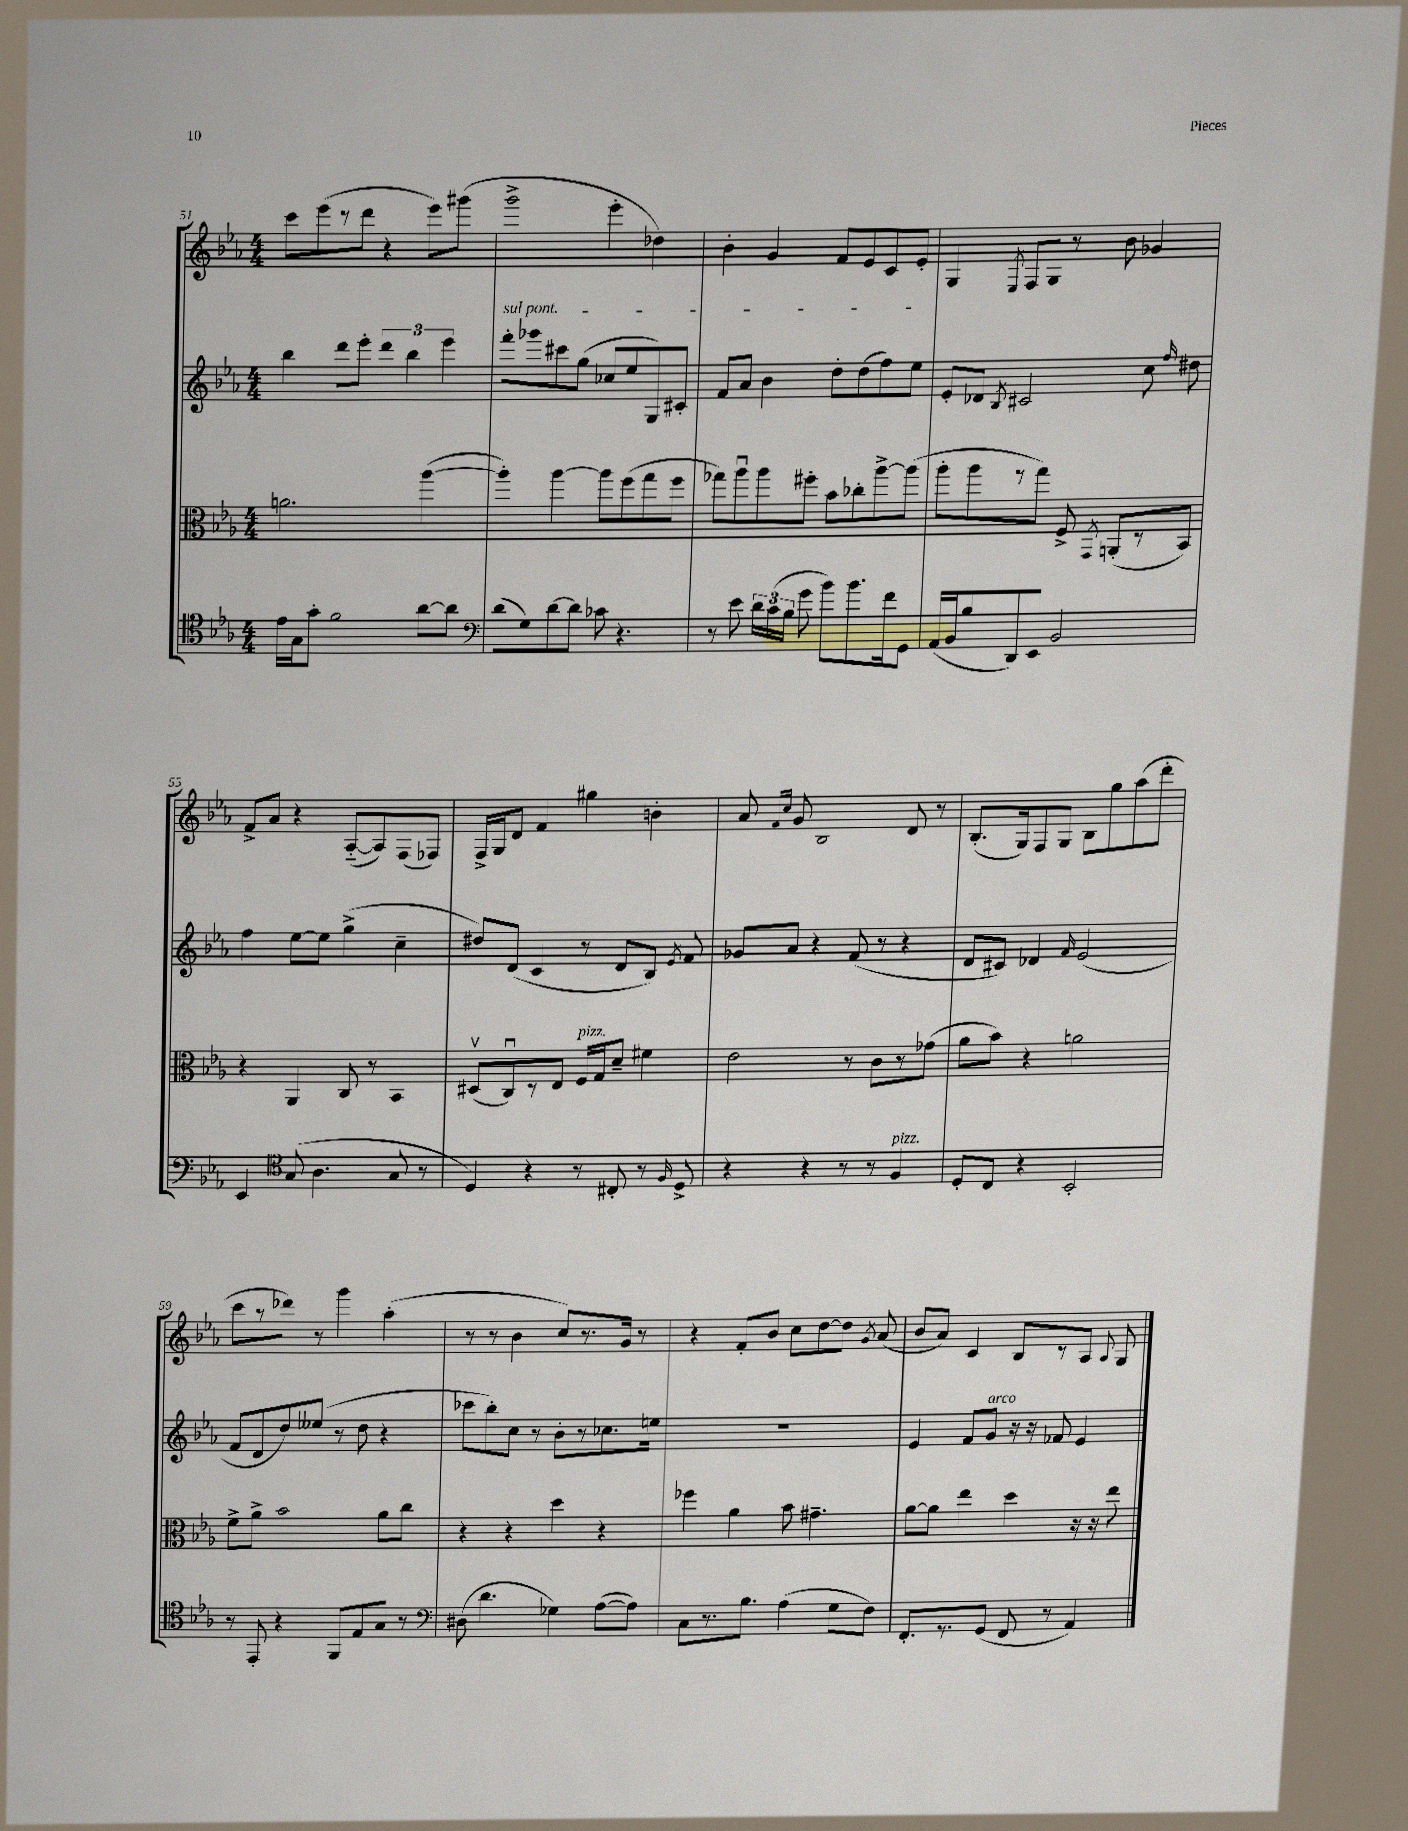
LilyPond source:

<<
\new StaffGroup <<
\new Staff = "s0" {
    \clef treble \key ees \major \numericTimeSignature \time 4/4
    \autoBeamOff c'''8[ ees'''8( r8 d'''8] r4 ees'''8[) gis'''8]( |
    g'''2-> ees'''4-. des''4) |
    bes'4-. g'4 f'8[ ees'8 c'8 ees'8]-. |
    g4 \acciaccatura { ees8 } f8[ g8] r8 bes'8 ges'4 |
    f'8[-> aes'8] r4 aes8[~-_( aes8) f8( fes8]) |
    f16[-> g16 d'8] f'4 gis''4 b'4-. |
    aes'8 \grace { f'16[ c''16] } g'8 bes2 d'8 r8 |
    bes8.[-.( g16) f8 g8] bes8[ g''8 aes''8( d'''8]-. |
    c'''8[ r8 des'''8]) r8 g'''4 aes''4-.( |
    r8 r8 bes'4 c''8[) r8. g'16] r8 |
    r4 f'8[-. bes'8] c''8[ d''8~ d''8] \acciaccatura { g'8 } aes'8( |
    bes'8[ aes'8]) c'4 bes8[ r8 aes8] \appoggiatura { aes8 } g8 \bar "|." |
}
\new Staff = "s1" {
    \clef treble \key ees \major \numericTimeSignature \time 4/4
    \autoBeamOff bes''4 d'''8[ ees'''8]-. \tuplet 3/2 { d'''4 bes''4 ees'''4 } |
    \once \override TextSpanner.bound-details.left.text = \markup { \italic "sul pont." } f'''8[-.\startTextSpan ges'''8 cis'''8 g''8]( ces''8[ ees''8 g8) cis'8]-. |
    f'8[ aes'8] bes'4 d''8[-. d''8( f''8) ees''8]\stopTextSpan |
    ees'8[-. des'8] \acciaccatura { bes8 } cis'2 c''8 \grace { f''16 } dis''8 |
    f''4 ees''8[~ ees''8] g''4->( c''4-- |
    dis''8[) d'8]( c'4 r8 d'8[ bes8]) \acciaccatura { ees'8 } f'8 |
    ges'8[ aes'8] r4 f'8( r8 r4 |
    d'8[ cis'8]) des'4 \grace { f'16 } ees'2( |
    f'8[ d'8 d''8) eeses''8]( r8 d''8 r4 |
    ces'''8[ bes''8-.) c''8] r8 bes'8[-. r8 ces''8. e''16] |
    R1 |
    ees'4 f'8[ g'8]^\markup { \italic "arco" } r16 r16 fes'8 ees'4 \bar "|." |
}
\new Staff = "s2" {
    \clef alto \key ees \major \numericTimeSignature \time 4/4
    \autoBeamOff a'2. aes''4~( |
    aes''4-.) aes''4~ aes''8[ f''8( g''8 f''8] |
    ges''8[) aes''8\downbow aes''8 fis''8]-. bes'8[ ces''8-. aes''8~-> aes''8]( |
    aes''8[-. aes''8 r8 g''8]) f8-> \acciaccatura { g,8 } a,8[-.( r8 bes,8]) |
    r4 aes,4 c8 r8 bes,4 |
    dis8[\upbow( c8\downbow) r8 ees8] f16[^\markup { \italic "pizz." } g16 d'8]-- fis'4 |
    ees'2 r8 c'8[ r8 ges'8]( |
    aes'8[ bes'8]) r4 a'2 |
    f'8[-> aes'8]-> bes'2 aes'8[ c''8] |
    r4 r4 d''4 r4 |
    fes''4 aes'4 bes'8 gis'4.-- |
    aes'8[~ aes'8] ees''4 d''4 r16 r16 ees''8 \bar "|." |
}
\new Staff = "s3" {
    \clef tenor \key ees \major \numericTimeSignature \time 4/4
    \autoBeamOff ees'16[ g16 g'8]-. f'2 aes'8[~ aes'8] |
    \clef bass d'8[( g8) d'8~ d'8] ces'8 r4. |
    r8 ees'8 \tuplet 3/2 { d'16[ c'16( bes16] } g'8 bes'8[) bes'8. f'16 g,8] |
    aes,16[( bes,16 bes8 d,8) ees,8] bes,2 |
    ees,4 \clef tenor g8( aes4. g8 r8 |
    d4) r4 r8 cis8-. r8 \grace { f16 } d8-> |
    r4 r4 r8 r8 f4^\markup { \italic "pizz." } |
    d8[-. c8] r4 bes,2-. |
    r8 ees,8-. r4 f,8[ ees8 g8] r8 |
    \clef bass dis8( d'4. ges4) aes8[~( aes8]) |
    c8[ r8. bes8.] aes4( g8[ f8]) |
    f,8.[-. r8. g,8]( f,8 r8 aes,4) \bar "|." |
}
>>
>>
\layout { \context { \Score currentBarNumber = #51 } }
